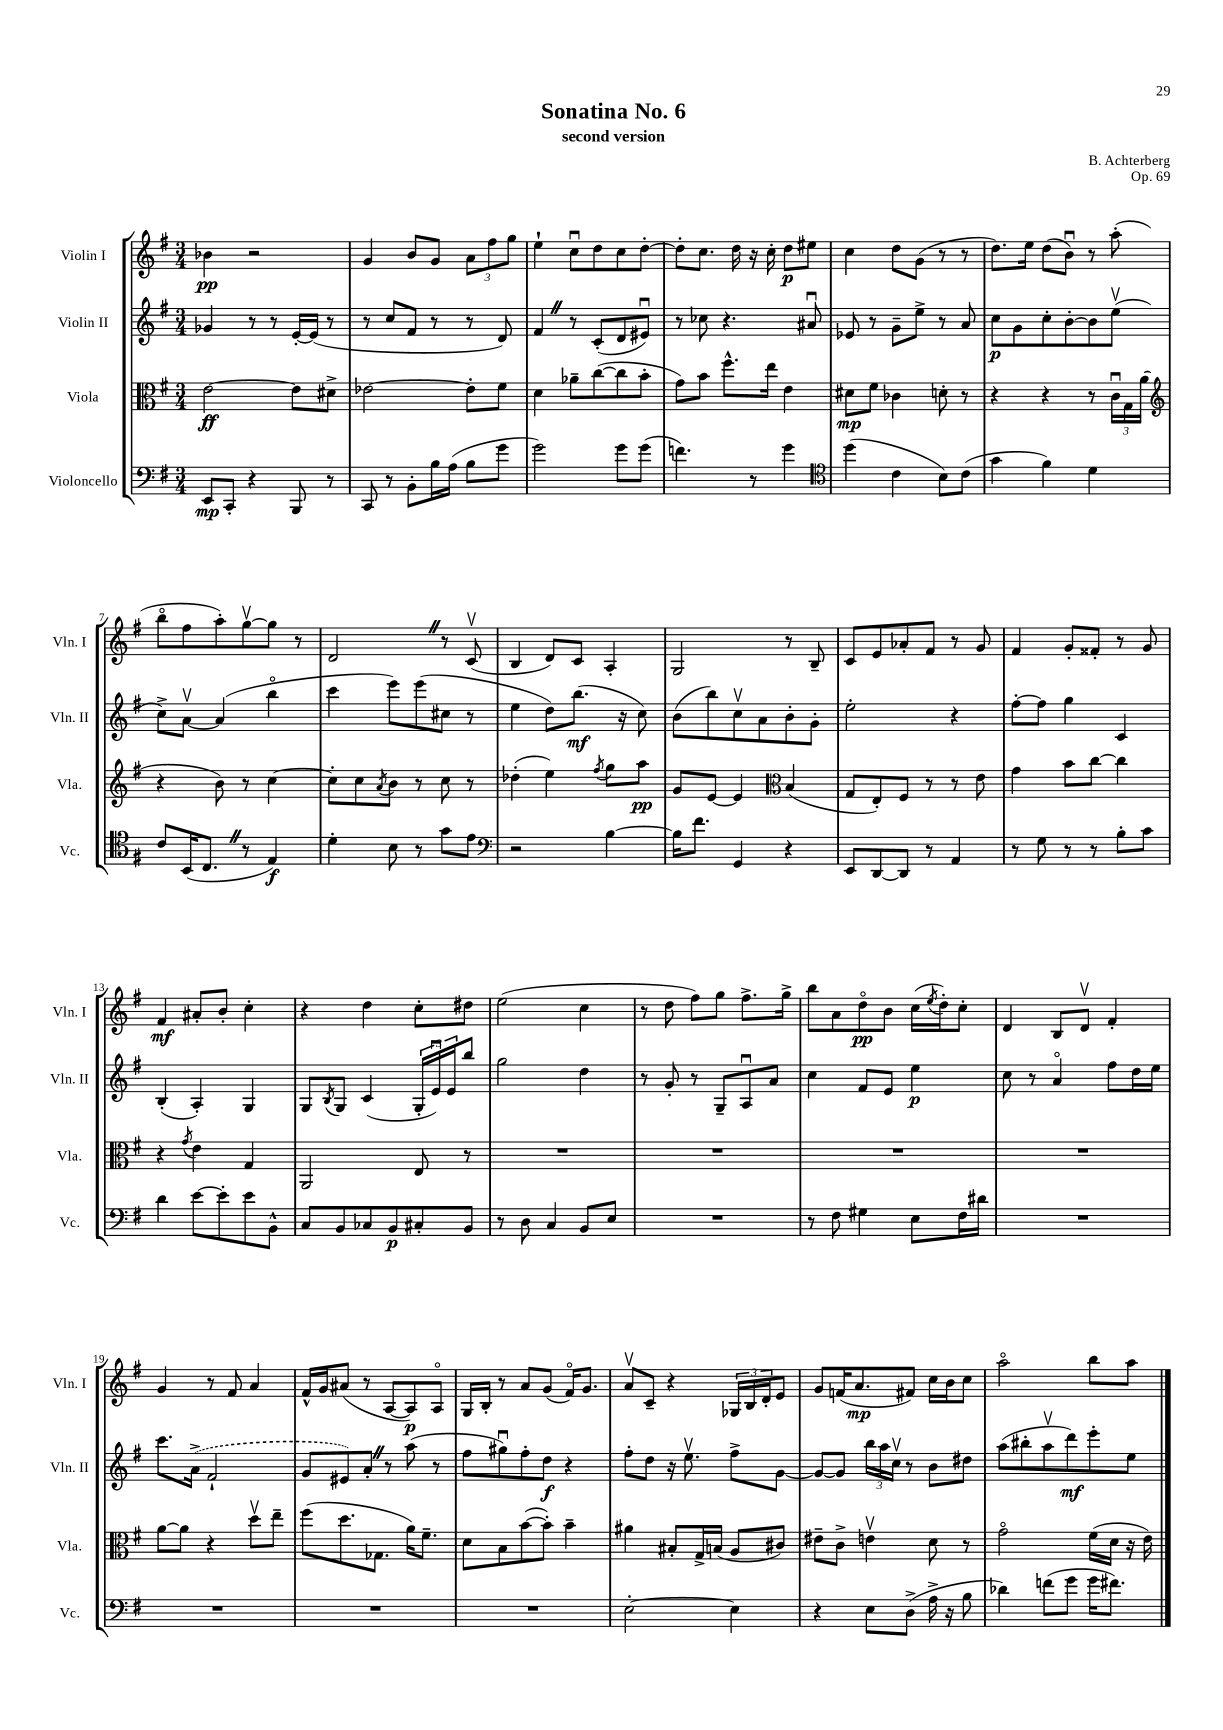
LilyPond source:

\header { title = "Sonatina No. 6" composer = "B. Achterberg" subtitle = "second version" opus = "Op. 69" }
<<
\new StaffGroup <<
\new Staff = "s0" \with { instrumentName = "Violin I" shortInstrumentName = "Vln. I" } {
    \clef treble \key g \major \numericTimeSignature \time 3/4
    bes'4\pp r2 |
    g'4 b'8 g'8 \tuplet 3/2 { a'8 fis''8 g''8 } |
    e''4-! c''8\downbow d''8 c''8 d''8~-. |
    d''8-. c''8. d''16 r16 c''16-. d''8\p eis''8 |
    c''4 d''8 g'8( r8 r8 |
    d''8.) e''16 d''8( b'8\downbow) r8 a''8-.( |
    b''8\flageolet fis''8 a''8-.) g''8~\upbow g''8 r8 |
    d'2 \once \override BreathingSign.text = \markup { \musicglyph "scripts.caesura.straight" } \breathe r8 c'8\upbow( |
    b4 d'8) c'8 a4-. |
    g2 r8 b8-- |
    c'8 e'8 aes'8-. fis'8 r8 g'8 |
    fis'4 g'8-. fisis'8-. r8 g'8 |
    fis'4\mf ais'8-. b'8-. c''4-. |
    r4 d''4 c''8-. dis''8 |
    e''2( c''4 |
    r8 d''8 fis''8) g''8 fis''8.-> g''16-> |
    b''8 a'8 d''8\flageolet\pp b'8 c''16( \acciaccatura { e''8 } d''16-.) c''8-. |
    d'4 b8 d'8\upbow fis'4-. |
    g'4 r8 fis'8 a'4 |
    fis'16-^ g'16 ais'8( r8 a8~ a8\p) a8\flageolet |
    g16 b16-. r8 a'8 g'8( fis'16\flageolet) g'8. |
    a'8\upbow c'8-- r4 \tuplet 3/2 { ges16 b16 d'16-. } e'8 |
    g'8 f'16( a'8.\mp fis'8) c''16 b'16 c''8 |
    a''2\flageolet b''8 a''8 \bar "|." |
}
\new Staff = "s1" \with { instrumentName = "Violin II" shortInstrumentName = "Vln. II" } {
    \clef treble \key g \major \numericTimeSignature \time 3/4
    ges'4 r8 r8 e'16~-. e'16( r8 |
    r8 c''8 fis'8 r8 r8 d'8) |
    fis'4 \once \override BreathingSign.text = \markup { \musicglyph "scripts.caesura.straight" } \breathe r8 c'8-.( d'8 eis'8\downbow) |
    r8 ces''8 r4. ais'8\downbow |
    ees'8 r8 g'8-- e''8-> r8 a'8 |
    c''8\p g'8 c''8-. b'8~-. b'8 e''8\upbow( |
    c''8->) a'8~\upbow a'4( b''4\flageolet |
    c'''4 e'''8) e'''8( cis''8 r8 |
    e''4 d''8) b''8.\mf( r16 c''8) |
    b'8( b''8) c''8\upbow a'8 b'8-. g'8-. |
    e''2-. r4 |
    fis''8~-. fis''8 g''4 c'4 |
    b4-.( a4-.) g4 |
    g8 \acciaccatura { b8 } g8 c'4( \tuplet 3/2 { g16-. e'16\downbow) e'16 } b''8 |
    g''2 d''4 |
    r8 g'8-. r8 g8-- a8\downbow a'8 |
    c''4 fis'8 e'8 e''4\p |
    c''8 r8 a'4\flageolet fis''8 d''16 e''16 |
    c'''8. \once \slurDashed a'16->( fis'2-! |
    g'8 eis'8) a'8-. \once \override BreathingSign.text = \markup { \musicglyph "scripts.caesura.straight" } \breathe r8 a''8( r8 |
    fis''8 gis''8\downbow) fis''8-. d''8\f r4 |
    fis''8-. d''8 r16 e''8.\upbow fis''8-> g'8~ |
    g'8~ g'8 \tuplet 3/2 { b''16 a''16 c''16\upbow } r8 b'8 dis''8 |
    a''8( bis''8-. a''8\upbow d'''8\mf) e'''8-. e''8 \bar "|." |
}
\new Staff = "s2" \with { instrumentName = "Viola" shortInstrumentName = "Vla." } {
    \clef alto \key g \major \numericTimeSignature \time 3/4
    e'2~\ff e'8 dis'8-> |
    ees'2~ ees'8-. fis'8 |
    d'4 aes'8-- c''8~( c''8 b'8-. |
    g'8) b'8 fis''8.-^ e''16 e'4 |
    dis'8\mp fis'8 ces'4 d'8-. r8 |
    r4 r4 r8 \tuplet 3/2 { c'16\downbow g16 a'16( } |
    \clef treble r4 b'8) r8 c''4~ |
    c''8-. c''8 \acciaccatura { a'8 } b'8 r8 c''8 r8 |
    des''4-.( e''4) \acciaccatura { fis''8 } g''8 a''8\pp |
    g'8 e'8~ e'4 \clef alto b4( |
    g8 e8-.) fis8 r8 r8 e'8 |
    g'4 b'8 c''8~ c''4 |
    r4 \acciaccatura { g'8 } e'4 g4 |
    a,2 e8 r8 |
    R2. |
    R2. |
    R2. |
    R2. |
    a'8~ a'8 r4 d''8\upbow e''8-- |
    fis''8( d''8. ges8. a'16) fis'8.-- |
    d'8 b8 b'8~( b'8-.) b'4-- |
    ais'4 bis8-. g16-> b16( a8 cis'8) |
    eis'8-- c'8-> e'4\upbow d'8 r8 |
    g'2\flageolet fis'16( d'16 r16 e'16) \bar "|." |
}
\new Staff = "s3" \with { instrumentName = "Violoncello" shortInstrumentName = "Vc." } {
    \clef bass \key g \major \numericTimeSignature \time 3/4
    e,8\mp c,8-. r4 b,,8 r8 |
    c,8 r8 b,8-. b16 a16( b8 g'8 |
    g'2) g'8 g'8( |
    f'4.) r8 g'4 |
    \clef tenor d''4( c'4 b8) c'8( |
    g'4 fis'4) d'4 |
    c'8 b,16( c8. \once \override BreathingSign.text = \markup { \musicglyph "scripts.caesura.straight" } \breathe r8 e4\f) |
    d'4-. b8 r8 g'8 e'8 |
    \clef bass r2 b4~ |
    b16 fis'8. g,4 r4 |
    e,8 d,8~ d,8 r8 a,4 |
    r8 g8 r8 r8 b8-. c'8 |
    d'4 e'8~ e'8-. e'8 b,8-^ |
    c8 b,8 ces8 b,8\p cis8-. b,8 |
    r8 d8 c4 b,8 e8 |
    R2. |
    r8 fis8 gis4 e8 fis16 dis'16 |
    R2. |
    R2. |
    R2. |
    R2. |
    e2~-. e4 |
    r4 e8 d8->( a16-> r16 b8 |
    des'4) f'8( g'8 g'16 fis'8.) \bar "|." |
}
>>
>>
